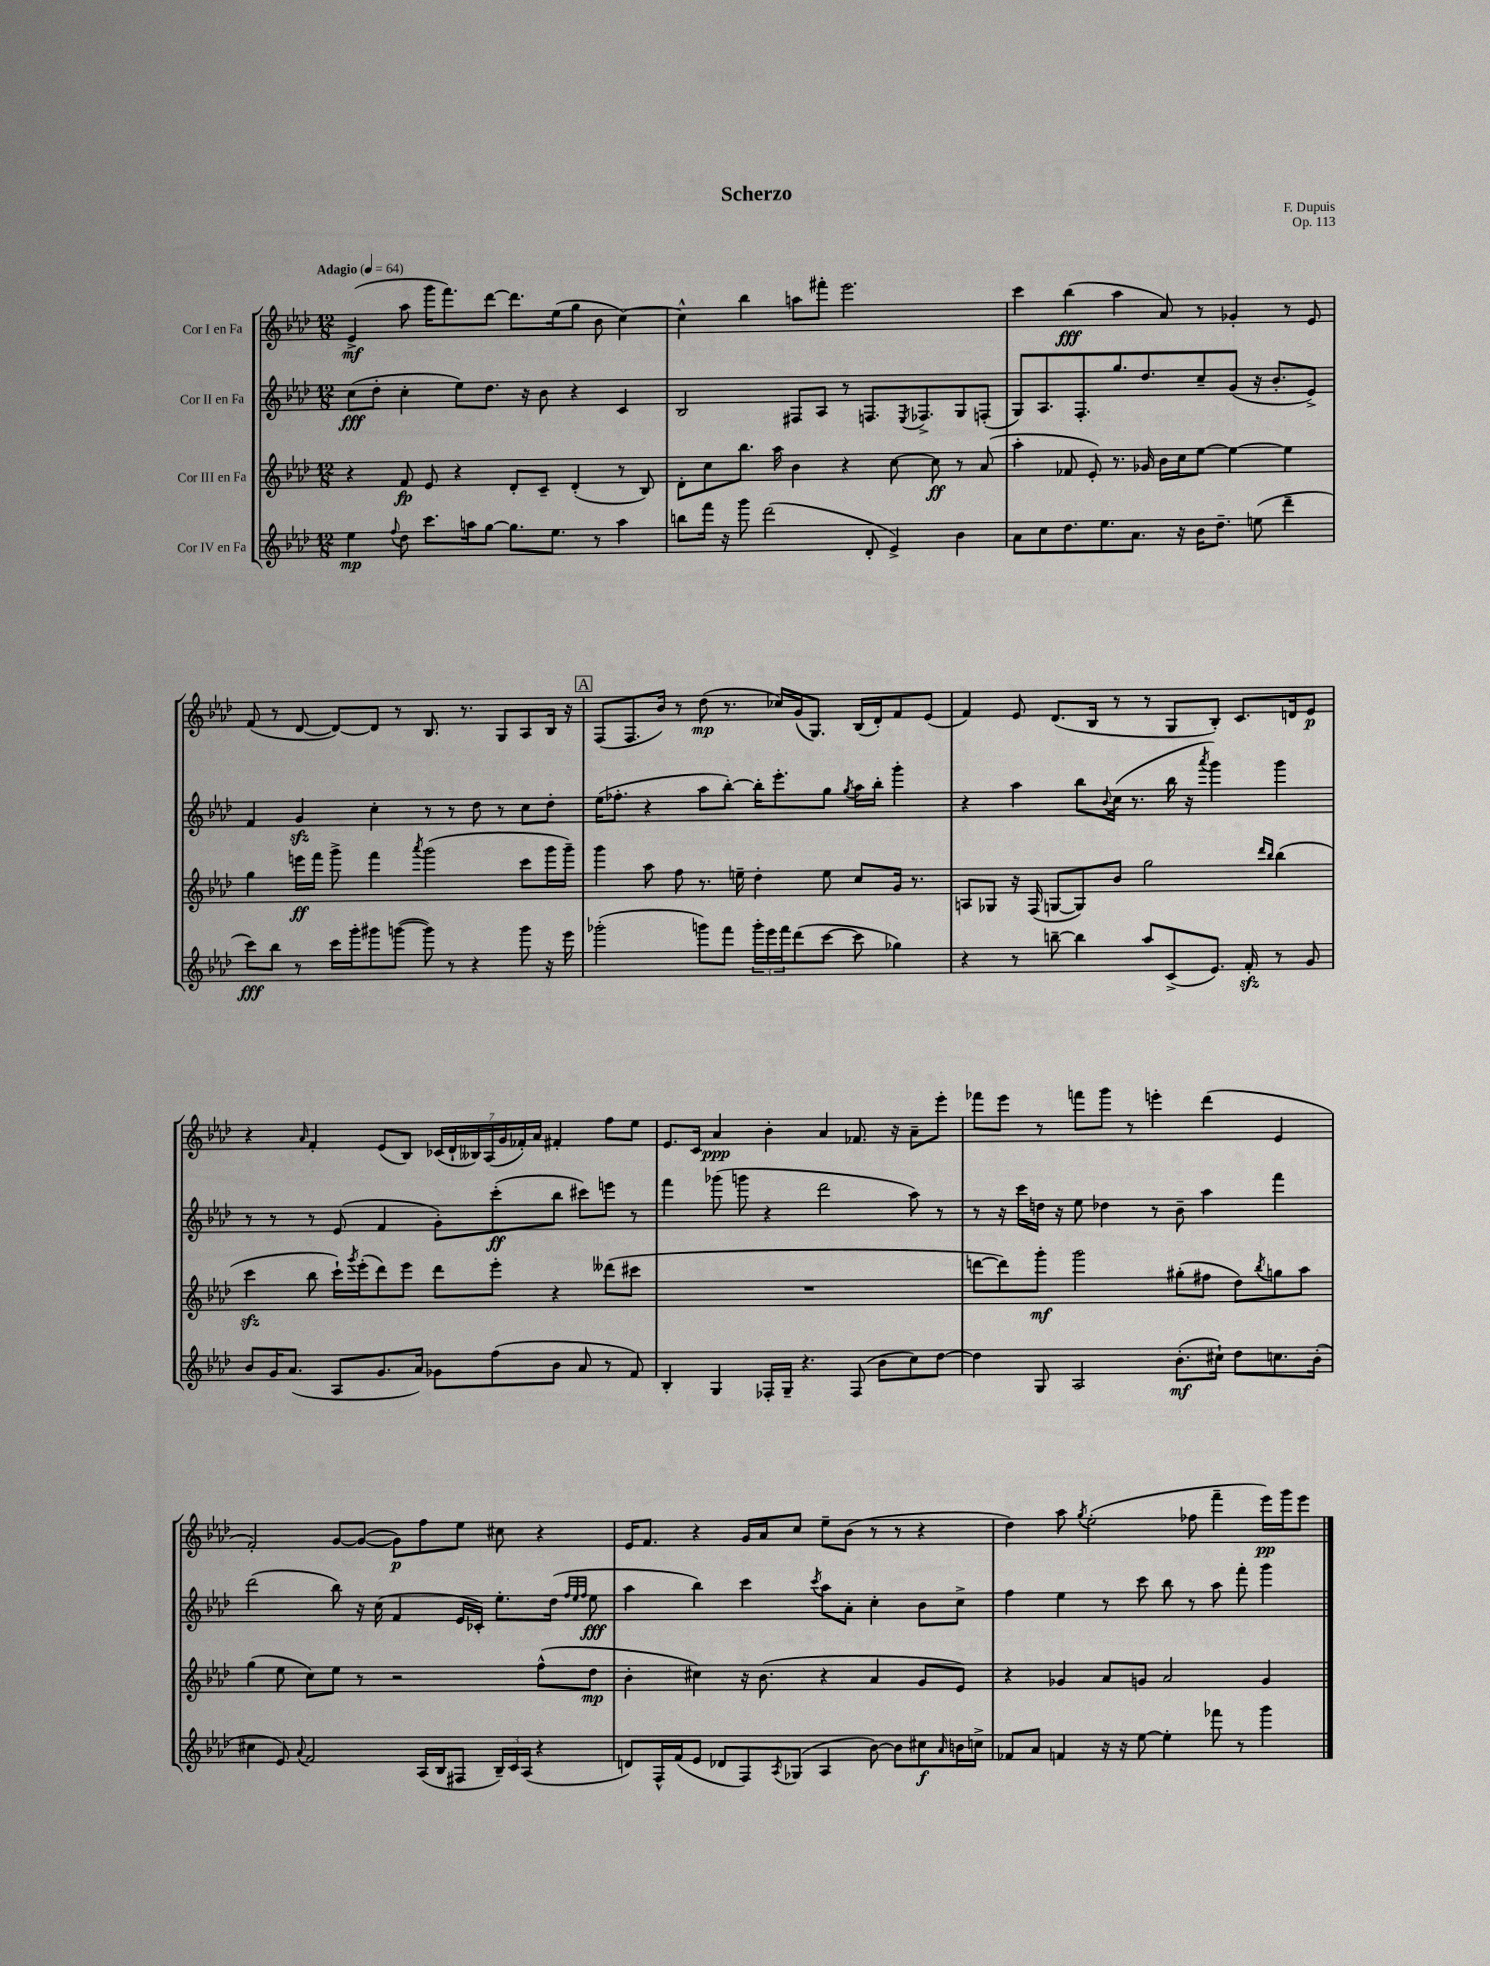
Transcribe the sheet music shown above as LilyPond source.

\header { title = "Scherzo" composer = "F. Dupuis" opus = "Op. 113" }
<<
\new StaffGroup <<
\new Staff = "s0" \with { instrumentName = "Cor I en Fa" } {
    \clef treble \key aes \major \numericTimeSignature \time 12/8 \tempo "Adagio" 4 = 64
    ees'4->\mf( aes''8 g'''16 f'''8.) des'''8~ des'''8. ees''16( g''8 bes'8 c''4~) |
    c''4-^ bes''4 a''8 fis'''8-. ees'''2. |
    c'''4 bes''4\fff( aes''4 aes'8) r8 ges'4-. r8 ees'8 |
    f'8( r8 des'8~ des'8~) des'8 r8 bes8. r8. g8 aes8 bes16 r16 |
    \mark \markup { \box "A" } f8( f8. bes'16) r8 des''8\mp( r8. ces''16) g'16( g8.) bes16( des'16-.) f'8 ees'8( |
    f'4) ees'8 des'8.( bes16 r8 r8 g8 bes8-.) c'8. d'16 ees'8\p |
    r4 \grace { aes'16 } f'4-. ees'8( bes8) \tuplet 7/4 { ces'16( des'16-! beses16) aes16( g'16 fes'16-.) aes'16 } fis'4-. f''8 ees''8 |
    ees'8. c'16 aes'4\ppp bes'4-. aes'4 fes'8. r16 aes'8-- ees'''8-. |
    fes'''8 ees'''8 r8 f'''8 g'''8 r8 e'''4-. des'''4( ees'4 |
    f'2-.) g'8~ g'8~( g'8\p) f''8 ees''8 cis''8 r4 |
    ees'16 f'8. r4 g'16 aes'16 c''8 ees''8-- bes'8( r8 r8 r4 |
    des''4) aes''8 \acciaccatura { g''8 } ees''2-.( fes''8 f'''4-- ees'''16\pp) g'''16 ees'''8 \bar "|." |
}
\new Staff = "s1" \with { instrumentName = "Cor II en Fa" } {
    \clef treble \key aes \major \numericTimeSignature \time 12/8
    c''8\fff( des''8-. c''4-. ees''8) des''8. r16 bes'8 r4 c'4 |
    bes2 fis8 aes8 r8 f8. \acciaccatura { ees8 } fes8.-> g8 f8-.( |
    g8) aes8. f8.-. g''8. des''8. c''8-- g'8( r16 bes'8.-. ees'8->) |
    f'4 g'4\sfz c''4-. r8 r8 des''8 r8 c''8 des''8-. |
    \mark \markup { \box "A" } ees''16( fes''8.-. r4 aes''8 bes''8~-.) bes''16-. ees'''8.-. g''8 \acciaccatura { g''8 } aes''16 bes''16-. g'''4-. |
    r4 aes''4 bes''8 \appoggiatura { bes'8 } c''16( r8. bes''16 r16 \acciaccatura { aes'''8 } g'''4) g'''4 |
    r8 r8 r8 ees'8( f'4 g'8-.) c'''8-.\ff( bes''8 cis'''8) e'''8 r8 |
    f'''4 ges'''8( g'''8 r4 des'''2 aes''8) r8 |
    r8 r16 c'''16 d''16 r16 ees''8 des''4 r8 bes'8-- aes''4 f'''4 |
    des'''2( bes''8) r16 c''16( f'4 ees'16 ces'16-.) ees''8.-. des''16( \grace { f''32 ees''32 f''32 } ees''8\fff |
    aes''4 bes''4) c'''4 \acciaccatura { c'''8 } aes''8 aes'8-. c''4-. bes'8 c''8-> |
    f''4 ees''4 r8 c'''8 bes''8 r8 aes''8 f'''8-. g'''4 \bar "|." |
}
\new Staff = "s2" \with { instrumentName = "Cor III en Fa" } {
    \clef treble \key aes \major \numericTimeSignature \time 12/8
    r4 f'8\fp ees'8 r4 des'8-. c'8-- des'4-.( r8 bes8) |
    des'8-. c''8 bes''8. aes''16 bes'4 r4 c''8~ c''8\ff r8 aes'8( |
    aes''4-. fes'8 ees'8-.) r8. ges'16 bes'16 c''16 ees''8~ ees''4~ ees''4 |
    g''4 e'''16\ff f'''16 g'''8-> f'''4 \acciaccatura { aes'''8 } g'''2( c'''8 g'''16 g'''16--) |
    \mark \markup { \box "A" } g'''4 aes''8 f''8 r8. e''16-- des''4-. e''8 c''8 g'16 r8. |
    a8 ges8 r16 f16( g8~ g8) bes'8 g''2 \grace { des'''16 bes''16 } bes''4( |
    c'''4\sfz bes''8 c'''16-!) \acciaccatura { g'''8 } ees'''16-.( des'''8) ees'''8 des'''8 ees'''8-. r4 deses'''8( cis'''8 |
    R1. |
    d'''8~ d'''8) g'''8-.\mf g'''2 gis''8-.( fis''8 des''8) \acciaccatura { bes''8 } g''8 aes''8 |
    g''4( ees''8 c''8) ees''8 r8 r2 f''8-^( des''8\mp |
    bes'4-. cis''4) r16 bes'8.( r4 aes'4 g'8 ees'8) |
    r4 ges'4 aes'8 g'8 aes'2 g'4 \bar "|." |
}
\new Staff = "s3" \with { instrumentName = "Cor IV en Fa" } {
    \clef treble \key aes \major \numericTimeSignature \time 12/8
    ees''4\mp \appoggiatura { f''8 } des''8 c'''8. a''16 g''8~ g''8. ees''8. r8 a''4 |
    b''8 f'''16 r16 g'''8 des'''2( des'8-. ees'4->) bes'4 |
    aes'8 c''8 des''8. ees''8. aes'8. r16 bes'16 des''8.-- e''8( des'''4-- |
    c'''8\fff) bes''8 r8 c'''16 g'''16-. gis'''8 g'''8~( g'''8) r8 r4 g'''8 r16 ees'''16 |
    \mark \markup { \box "A" } ges'''2-.( g'''8) f'''8 \tuplet 3/2 { g'''16-. ees'''16 f'''16 } des'''8( c'''8~ c'''8 ges''4) |
    r4 r8 b''8~-- b''4 aes''8 c'8->( ees'8.) f'16-.\sfz r8 g'8 |
    bes'8 g'16 aes'8.( aes8 g'8. aes'16) ges'8 f''8( bes'8 aes'8 r8 f'8) |
    bes4-. g4 fes16-. g16-- r4. fes8( bes'8 c''8) des''8~ |
    des''4 g8 aes2 bes'8.-.\mf( cis''16-!) des''8 c''8. bes'16-.( |
    cis''4 ees'8) \appoggiatura { aes'8 } f'2 aes16( bes16 fis8 \tuplet 3/2 { bes16--) c'16 aes16( } r4 |
    d'8) f16-^ f'16( ees'8 des'8 f8) \acciaccatura { aes8 } ges8( aes4 bes'8~) bes'8 cis''8\f \grace { aes'16 } b'16 c''16-> |
    fes'8 aes'8 f'4 r16 r16 ees''8~ ees''4-. fes'''8 r8 g'''4 \bar "|." |
}
>>
>>
\layout { \context { \Score \remove "Bar_number_engraver" } }
